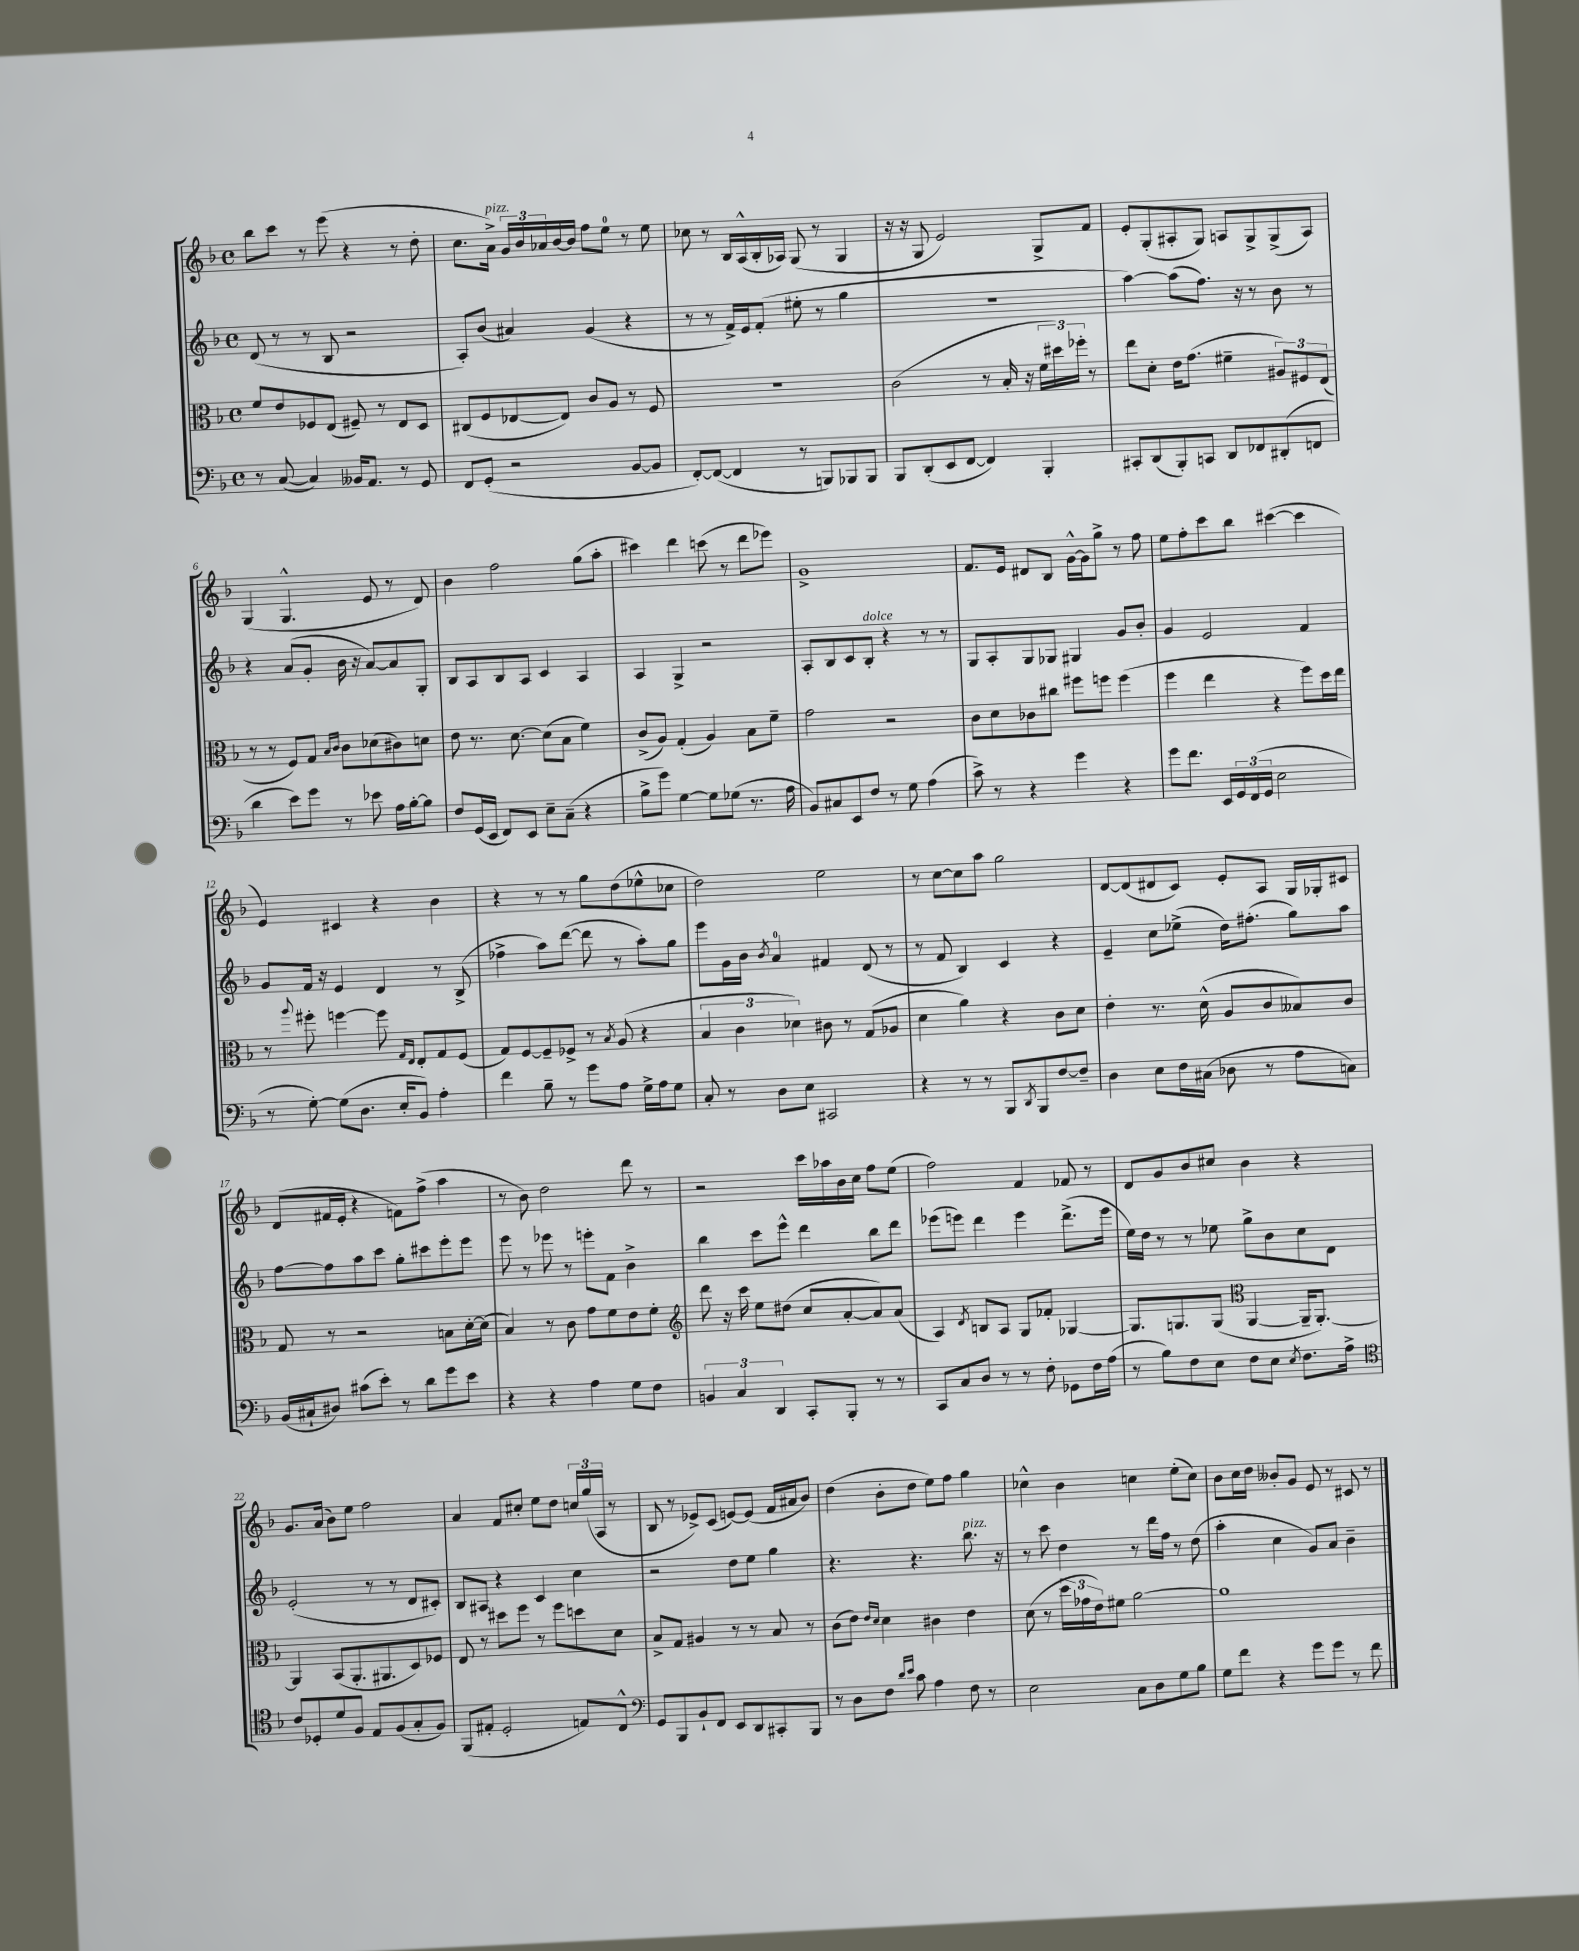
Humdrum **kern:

**kern	**kern	**kern	**kern
*staff4	*staff3	*staff2	*staff1
*clefF4	*clefC3	*clefG2	*clefG2
*k[b-]	*k[b-]	*k[b-]	*k[b-]
*M4/4	*M4/4	*M4/4	*M4/4
*met(c)	*met(c)	*met(c)	*met(c)
8r	8f	(8d	8bb-
([8C	8e	8r	8ccc
4C])	8F-	8r	8r
.	(8E	8B-	(8eee
16BB--	8F#~)	2r	4r
8.AA	.	.	.
.	8r	.	.
8r	8E	.	8r
8GG	8D	.	8dd'
=	=	=	=
8FF	(8C#	8A')	8.cc
(8GG'	8F	(8b-	.
.	.	.	16a^)
2r	[8E-	4a#)	24g
.	.	.	24b-
.	.	.	24a-
.	8E-])	.	[16b-
.	.	.	16b-]
.	8c	(4g	8ff
.	8A	.	8ee
[8BB-	8r	4r	8r
8BB-]	8F	.	8ee
=	=	=	=
[8FF')	1r	8r	8cc-
(8FF_	.	8r	8r
4FF]	.	16f^)	16B-
.	.	16e	(16A^^
.	.	(8f'	16B-'
.	.	.	16A-)
8r	.	8ee#'	(8G
8BBB)	.	8r	8r
8BBB-	.	4gg	4G
8BBB-	.	.	.
=	=	=	=
8BBB-	(2c	1r	16r
.	.	.	16r
(8DD'	.	.	8G
8EE	.	.	2e)
[8FF	.	.	.
4FF])	8r	.	.
.	16B-'	.	.
.	16r	.	.
4BBB-'	24f	.	8G^
.	24dd#)	.	.
.	24ff-'	.	.
.	8r	.	8f
=	=	=	=
8CC#'	8ee	[4aa)	8e'
(8DD	8d'	.	(8G'
8BBB-')	16e	(8aa]	8A#'
.	(8.g	.	.
8CC	.	8.ff)	8G)
8DD	4f#~	.	8A
.	.	16r	.
8FF-	.	8r	8G^
(8DD#'	12A#)	8b-	(8G^
.	12F#	.	.
8FF	.	8r	8A)
.	(12E	.	.
=	=	=	=
4d	8r	4r	(4G
.	8r	.	.
8e)	8F)	(8a	4.G^^
8g	8G	8g'	.
.	16qqB-	.	.
.	16qqc	.	.
8r	8c	16b-	.
.	.	16r	.
8e-	(8d-	[8a)	8e
16A	8c#)	8a]	8r
[16B-'	.	.	.
8B-]	8d	8G'	8d)
=	=	=	=
8F	8e	8B-	4b-
(16GG	8.r	8A	.
16EE	.	.	.
8FF)	.	8B-	2ff
.	[8.d	.	.
8EE	.	8A	.
8E~	(8d]	4c	.
(8C~	8B-	.	.
4r	4f)	4A	(8gg
.	.	.	8aa'
=	=	=	=
8B-^	(8c^	4A	4ccc#)
8g)	8A)	.	.
[4G	(4G'	4G^	4ddd
8G]	4A)	2r	(8ccc
(8G-	.	.	8r
8.r	8B-	.	8ddd
.	8f~	.	8eee-)
16A	.	.	.
=	=	=	=
8BB-)	2g	8A'	1g^
8C#	.	8B-	.
8EE	.	8c	.
8F	.	8B-'	.
8r	2r	4r	.
8G	.	.	.
(4A	.	8r	.
.	.	8r	.
=	=	=	=
8c^)	8c	8G	8.f
8r	8d	8A'	.
.	.	.	16e
4r	8c-	8G	8d#
.	8cc#	8G-	8B-
4g	8ff#	4G#	[16g^^
.	.	.	16g]
.	8ff	.	8gg^
4r	(4ff	8g	8r
.	.	8b-'	8ff
=	=	=	=
8g	4ff	4g	8ee
8.f	.	.	8ff'
.	4ee	2e	8ccc
16EE	.	.	.
24GG	.	.	8bb-
(24FF	.	.	.
24GG	.	.	.
2E	4r	.	([4ccc#
.	8ff)	4f	4ccc#]
.	16dd	.	.
.	16ee	.	.
=	=	=	=
8r	8r	8g	4e)
.	8qqaa	.	.
[8G')	8ff#'	16f	.
.	.	16r	.
(8G]	[4ff	4e	4c#
8.D	.	.	.
.	8ff]	4d	4r
16E'	.	.	.
.	16qqG	.	.
.	16qqE	.	.
8BB-)	8E'	.	.
4A'	8G	8r	4b-
.	(8F	(8B-^	.
=	=	=	=
4f	8G)	4ff-^	4r
.	[8F	.	.
8B-~	8F~]	8aa)	8r
8r	8F-^	([8ddd	8r
8g	8r	8ddd]	8gg
.	8qB-	.	.
8A	(8A	8r	(8dd
16G^	4r	8aa')	8ee-^^
16A	.	.	.
8G	.	8gg	8cc-
=	=	=	=
8C'	6B-	8eee	2dd)
8r	.	16g	.
.	6c	.	.
.	.	16b-	.
.	.	8qb-	.
8D	.	4a	.
.	6d-)	.	.
8E	.	.	.
2CC#	8c#	4f#	2ee
.	8r	.	.
.	(8G	(8d	.
.	8A-	8r	.
=	=	=	=
4r	4d	8r	8r
.	.	8f	[8cc
8r	4a)	4B-)	8cc]
8r	.	.	8aa
8BBB-	4r	4c	2gg
8qDD	.	.	.
8BBB-	.	.	.
[8F	8c	4r	.
8F~]	8d	.	.
=	=	=	=
4D	4e'	4e~	[8d
.	.	.	(8d]
8E	8.r	8cc	8d#
16F	.	(8ee-^	8c)
(16C#	(16d^^	.	.
8D-	8A	16dd)	8e'
.	.	(8.ff#'	.
8r	8c	.	8A
8A	8B--)	8gg)	16G
.	.	.	16G-'
8C)	8c	8aa	8c#
=	=	=	=
(16BB-	8G	[8ff	(8d
16C#`	.	.	.
8D#)	8r	8ff]	16f#
.	.	.	16e'
(8c#	2r	8aa	4r
8e')	.	8ccc	.
8r	.	8gg'	8f)
8d	.	8ccc#	(8ff^
8g	8B	8eee'	4aa
8e	[16d'	8eee	.
.	(16d]	.	.
=	=	=	=
4r	4B-)	8eee	8r
.	.	8r	8b-)
4r	8r	8eee-	2dd
.	8c	8r	.
4A	8g	8eee'	.
.	8f	8f	.
8G	8e	4b-^	8ddd
8F	8f'	.	8r
=	=	=	=
*	*clefG2	*	*
6BB	8ddd	4bb-	2r
.	16r	.	.
6C	.	.	.
.	16ccc	.	.
.	8ee	8ccc	.
6DD	.	.	.
.	(8dd#	8eee^^	.
8CC'	8cc	4ddd	16ccc
.	.	.	16aa-
8BBB-'	[8a'	.	16b-
.	.	.	16cc
8r	8a])	8bb-	8ff
8r	(8a	8ddd	(8ee
=	=	=	=
8CC	4A)	(8eee-	2ff)
8C	.	8eee)	.
.	8qd	.	.
8D	8B	4ddd	.
8r	8A	.	.
8r	8G	4eee	4f
8F'	8f-'	.	.
8GG-	[4G-	(8.ddd^	8f-
16F	.	.	8r
(16A	.	16eee	.
=	=	=	=
8r	8.G-]	16ee)	8d
.	.	16dd	.
8B-)	.	8r	8g
.	8.G	.	.
8F	.	8r	8b-
8E	(8G	8ee-	8cc#
*	*clefC3	*	*
8F	[4AA	8gg^	4b-
8E	.	8b-	.
8qE	.	.	.
8.F	16AA~]	8cc	4r
.	[8.AA')	.	.
.	.	8d	.
16A^	.	.	.
=	=	=	=
*clefC4	*	*	*
8c	4AA]	(2e'	8.g
8D-'	.	.	.
.	.	.	(16a
8d	(8BB-	.	8b-)
8F	8.AA'	.	8ee
8E	.	8r	2ff
.	8.AA#	.	.
(8F	.	8r	.
8G'	8D)	8d	.
8F)	8F-	8c#')	.
=	=	=	=
(8FF	8E	8B-	4a
8E#'	8r	8A#	.
2D'	8dd#	4r	8f
.	8ff	.	8cc#'
.	8r	4c	8ee
.	8ff	.	8dd
8E)	8dd	4cc	24cc
.	.	.	(24gg
.	.	.	24A
8C^^	8d	.	8r
=	=	=	=
*clefF4	*	*	*
8GG	8B-^	2r	8B-
8BBB-	8G	.	8r
8BB-`	4A#	.	8e-^)
8FF	.	.	(8c
8EE	8r	8dd	[8e)
8DD	8r	8ee	(8e]
8CC#'	8B-	4gg	16f
.	.	.	16a#
8BBB-	8r	.	8b-)
=	=	=	=
8r	(8c	4.r	(4dd
8D	8e)	.	.
.	16qqe	.	.
.	16qqd	.	.
8F	4d	.	8b-'
16qqd	.	.	.
16qqe	.	.	.
8c	.	4.r	8dd
4A	4c#	.	8ee)
.	.	.	8ff
8F	4e	8.bb-	4gg
8r	.	.	.
.	.	16r	.
=	=	=	=
2E	(8d	8r	4cc-^^
.	8r	8ccc	.
.	24dd	4dd	4b-
.	24g-	.	.
.	24e)	.	.
.	8f#	.	.
8C	[2a	8r	4cc
8D	.	16ddd	.
.	.	16ff	.
8G	.	8r	(8ee'
8B-	.	(8dd	8cc)
=	=	=	=
8G	1a]	4aa'	8b-
8f	.	.	16cc
.	.	.	16dd
4r	.	4cc	8b--'
.	.	.	8g
8g	.	8g)	8e
8g	.	8a	8r
8r	.	4b-~	8c#
8f	.	.	8r
==	==	==	==
*-	*-	*-	*-
